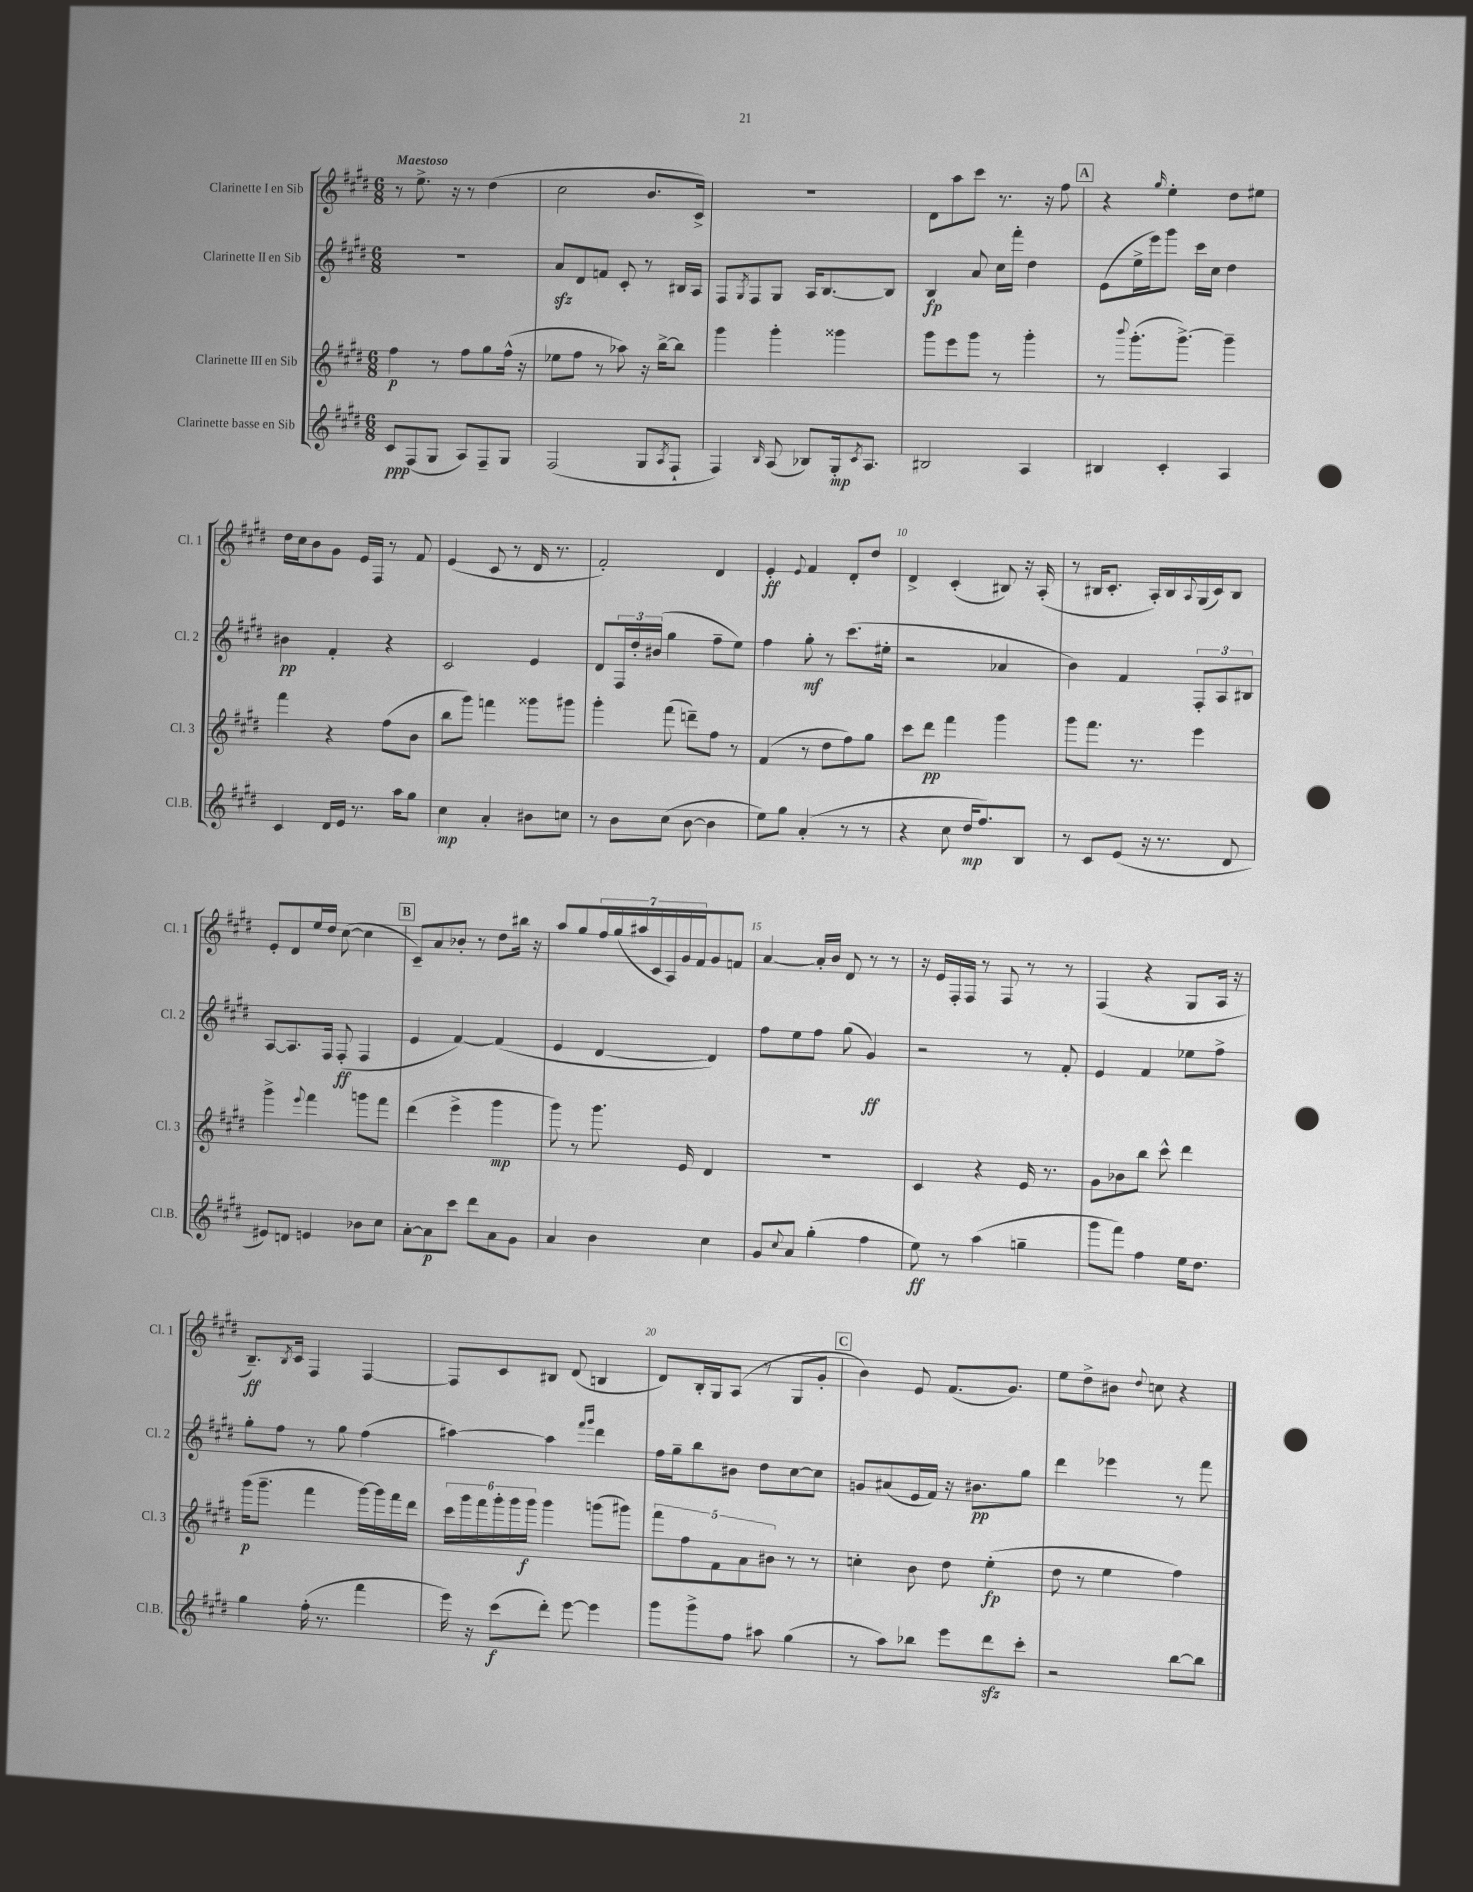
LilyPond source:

<<
\new StaffGroup <<
\new Staff = "s0" \with { instrumentName = "Clarinette I en Sib" shortInstrumentName = "Cl. 1" } {
    \clef treble \key e \major \numericTimeSignature \time 6/8 \tempo "Maestoso"
    r8 e''8.-> r16 r8 dis''4( |
    cis''2 b'8. cis'16->) |
    R2. |
    dis'8 a''8 cis'''8 r8. r16 fis''8 |
    \mark \markup { \box "A" } r4 \grace { gis''16 } e''4-. dis''8 eis''8 |
    dis''16 cis''16 b'8 gis'8 e'16 fis16 r8 fis'8 |
    e'4( cis'8 r8 dis'16 r8. |
    fis'2-.) dis'4 |
    e'4-.\ff \appoggiatura { e'8 } fis'4 dis'8-. dis''8 |
    dis'4-> cis'4-.( bis8) r16 a16-.( |
    r8 bis16 cis'8.-. a16-.) bis16 \appoggiatura { a8 } gis16( cis'16) bis8 |
    e'8-. dis'8 e''16 dis''16 cis''8~( cis''4 |
    \mark \markup { \box "B" } cis'8--) a'8 bes'8-. r8 dis''8 bis''16 r16 |
    a''8 gis''8 \tuplet 7/4 { fis''16 gis''16( ais''16 cis'16 a16) gis'16 fis'16 } gis'8 f'8 |
    a'4~ a'16-. b'16 dis'8 r8 r8 |
    r16 e'16 fis16-. fis16 r8 fis8 r8 r8 |
    fis4( r4 gis8 a16 r16 |
    b8.--\ff) \acciaccatura { b8 } cis'16 fis4 fis4~ |
    fis8 cis'8 bis8 dis'8( b4 |
    dis'8) b16-. gis16 a8( r8 gis8 gis'8-. |
    \mark \markup { \box "C" } b'4) e'8 fis'8.( gis'8.) |
    e''8 dis''8-> bis'8 \appoggiatura { dis''8 } c''8 r4 \bar "|." |
}
\new Staff = "s1" \with { instrumentName = "Clarinette II en Sib" shortInstrumentName = "Cl. 2" } {
    \clef treble \key e \major \numericTimeSignature \time 6/8
    R2. |
    a'8\sfz dis'8 f'8 cis'8-. r8 bis16 a16 |
    fis8 \acciaccatura { gis8 } fis8 gis8 a16 b8.~ b8 |
    b4\fp a'8 cis''16 fis'''16-. dis''4 |
    \mark \markup { \box "A" } e'8( e''16-> e'''16) gis'''8 cis'''16 cis''16 dis''4 |
    bis'4\pp fis'4-. r4 |
    cis'2 e'4 |
    dis'8 \tuplet 3/2 { fis16 dis''16-. bis'16( } gis''4 fis''8-- e''8) |
    fis''4 gis''8-.\mf r8 cis'''8.( eis''16-. |
    r2 aes'4 |
    b'4) fis'4 \tuplet 3/2 { fis8-. a8 bis8 } |
    a8~ a8. fis16 fis8-.\ff( fis4 |
    \mark \markup { \box "B" } e'4 fis'4~) fis'4( |
    e'4 dis'4~ dis'4) |
    fis''8 e''8 fis''8 gis''8( gis'4\ff) |
    r2 r8 fis'8-. |
    e'4 fis'4 ees''8 fis''8-> |
    gis''8-. fis''8 r8 gis''8 fis''4( |
    ais''4~) ais''4 \grace { fis'''16 gis'''16 } dis'''4 |
    fis''16 gis''16-- b''8 bis'8 dis''8 cis''8~ cis''8 |
    \mark \markup { \box "C" } g'8 ais'8( e'16 fis'16) r16 bis'8.\pp gis''8 |
    dis'''4 ees'''4 r8 fis'''8 \bar "|." |
}
\new Staff = "s2" \with { instrumentName = "Clarinette III en Sib" shortInstrumentName = "Cl. 3" } {
    \clef treble \key e \major \numericTimeSignature \time 6/8
    fis''4\p r8 fis''8 gis''8 fis''16-^( r16 |
    ees''8 fis''8 r8 aes''8) r16 b''16~-> b''8 |
    gis'''4 gis'''4-. gisis'''4 |
    gis'''8 e'''8 gis'''8 r8 gis'''4-. |
    \mark \markup { \box "A" } r8 \appoggiatura { b'''8 } gis'''8.-.( gis'''8.~->) gis'''4-- |
    fis'''4 r4 fis''8( b'8 |
    b''8 gis'''8) f'''4 gisis'''8 gis'''8 |
    gis'''4-. fis'''8( d'''8--) fis''8 r8 |
    fis'4( r8 dis''8 fis''8) gis''8 |
    cis'''8 dis'''8\pp fis'''4 gis'''4 |
    gis'''8 fis'''8. r8. e'''4 |
    gis'''4-> \appoggiatura { e'''8 } fis'''4 g'''8 fis'''8 |
    \mark \markup { \box "B" } dis'''4( e'''4-> gis'''4\mp |
    gis'''8) r8 gis'''8. e'16 dis'4 |
    R2. |
    cis'4 r4 e'16 r8. |
    gis'8 bes'8 b''8 cis'''8-^ dis'''4 |
    gis'''16\p( gis'''8.-- fis'''4 gis'''16~) gis'''16 fis'''16 dis'''16 |
    \tuplet 6/4 { cis'''16 gis'''16 fis'''16 gis'''16-. gis'''16 gis'''16\f } gis'''4 g'''8( gis'''8) |
    \tuplet 5/4 { fis'''8 fis''8 fis'8 a'8 bis'8 } r8 r8 |
    \mark \markup { \box "C" } c''4-. b'8 dis''8 e''4-.\fp( |
    dis''8 r8 e''4 fis''4) \bar "|." |
}
\new Staff = "s3" \with { instrumentName = "Clarinette basse en Sib" shortInstrumentName = "Cl.B." } {
    \clef treble \key e \major \numericTimeSignature \time 6/8
    cis'8\ppp fis8( gis8 a8) fis8-- gis8 |
    fis2( gis8 \acciaccatura { a8 } fis8-! |
    fis4) \grace { b16 } a8( bes8) gis16-.\mp \acciaccatura { cis'8 } a8. |
    bis2 a4 |
    \mark \markup { \box "A" } bis4 cis'4-. a4 |
    cis'4 dis'16 e'16 r8. a''16 gis''8 |
    cis''4\mp a'4-. bis'8 c''8 |
    r8 b'8 cis''8( b'8~ b'4 |
    e''8) gis''8 a'4-.( r8 r8 |
    r4 cis''8 dis''16\mp fis''8.) b8 |
    r8 cis'8 e'8( r16 r8. dis'8 |
    eis'8) d'8 e'4 bes'8 cis''8 |
    \mark \markup { \box "B" } a'8~-. a'8\p cis'''8 dis'''8 a'8 gis'8 |
    a'4 b'4 cis''4 |
    gis'8 \appoggiatura { cis''8 } a'8 gis''4-.( fis''4 |
    e''8\ff) r8 a''4( g''4-- |
    gis'''8 fis'''8) fis''4 e''16 dis''8. |
    gis''4 fis''16-.( r8. fis'''4 |
    e'''16) r16 cis'''8\f( dis'''8-.) e'''8~ e'''4 |
    gis'''8 gis'''8-> fis''8 ais''8 gis''4( |
    \mark \markup { \box "C" } r8 a''8) bes''8 e'''8 dis'''8\sfz cis'''8-. |
    r2 b''8~ b''8 \bar "|." |
}
>>
>>
\layout { \context { \Score \override BarNumber.break-visibility = ##(#f #t #t) barNumberVisibility = #(every-nth-bar-number-visible 5) } }
